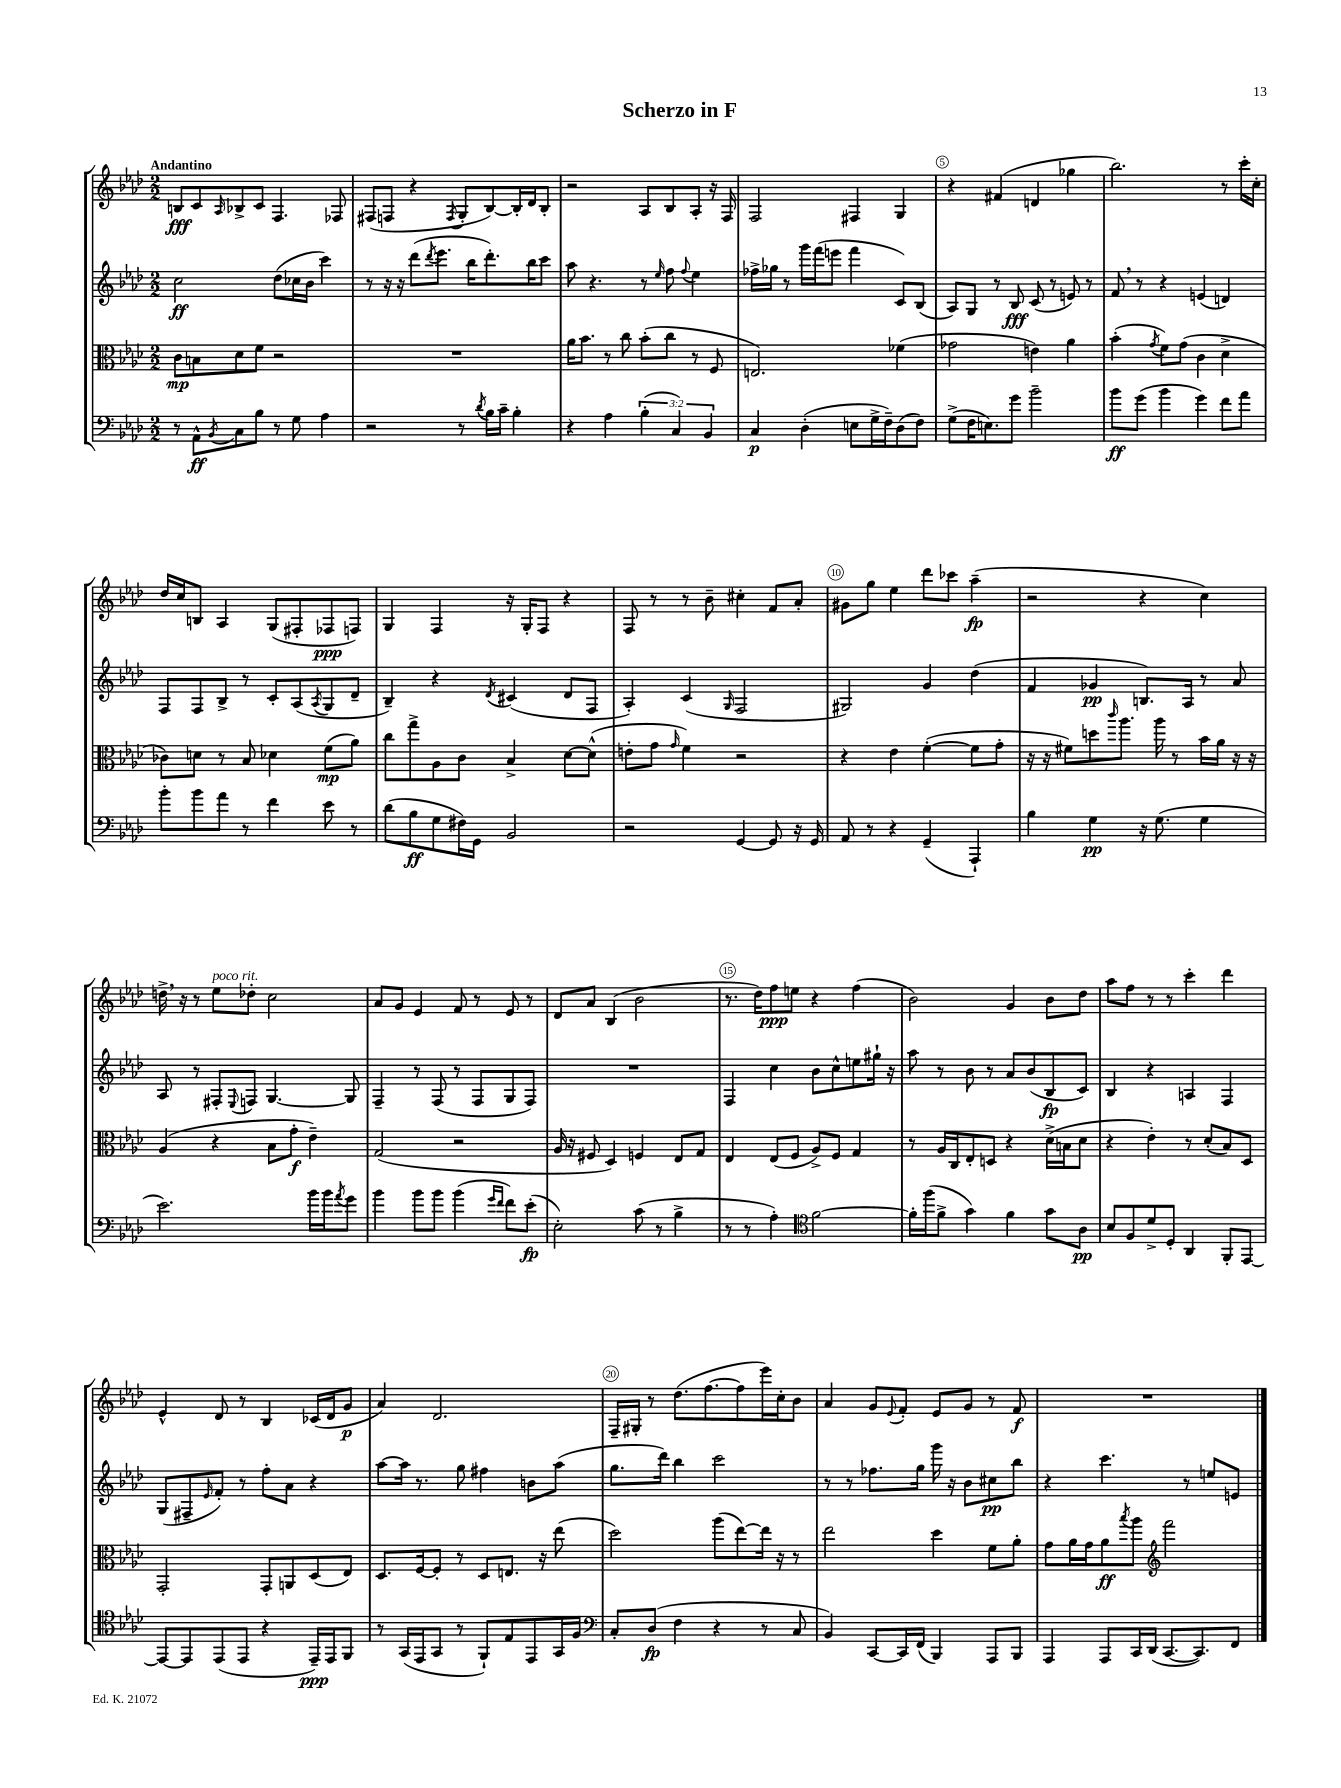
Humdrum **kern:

**kern	**kern	**kern	**kern
*staff4	*staff3	*staff2	*staff1
*clefF4	*clefC3	*clefG2	*clefG2
*k[b-e-a-d-]	*k[b-e-a-d-]	*k[b-e-a-d-]	*k[b-e-a-d-]
*M2/2	*M2/2	*M2/2	*M2/2
8r	8c	2cc	8B
8AA-^^	8B	.	8c
8qBB-	.	.	16qqA-
8C	8d-	.	8B-^
8B-	8f	.	8c
8r	2r	(8dd-	4.F
8G	.	16cc-	.
.	.	16b-	.
4A-	.	4ccc)	.
.	.	.	8F-
=	=	=	=
2r	1r	8r	(8F#
.	.	16r	8F
.	.	16r	.
.	.	(8ddd-	4r
.	.	8qddd-	.
.	.	8.eee-	.
.	.	.	8qF
8r	.	.	8G'
.	.	16bb-	.
8qd-	.	.	.
16B-	.	8.ddd-')	[8B-)
16c~	.	.	.
4B-'	.	.	16B-']
.	.	16bb-	16d-
.	.	8ccc	8B-'
=	=	=	=
4r	16a-	8aa-	2r
.	8.b-	.	.
.	.	4.r	.
4A-	8r	.	.
.	8cc	.	.
(6B-'	(8b-'	8r	8A-
.	.	16qqee-	.
.	8cc	8ff	8B-
6C)	.	.	.
.	.	8qqff	.
.	8r	4ee-	8A-'
6BB-	.	.	.
.	8F	.	16r
.	.	.	16F
=	=	=	=
4C	2.E)	16ff-^	2F
.	.	16gg-	.
.	.	8r	.
(4D-'	.	16ggg	.
.	.	(16fff	.
.	.	8eee	.
8E	.	4fff	4F#
16G^	.	.	.
16F~)	.	.	.
(8D-	(4f-	8c)	4G
8F)	.	(8B-	.
=	=	=	=
(8G^	2g-	8A-)	4r
16F	.	8G	.
8.E)	.	.	.
.	.	8r	(4f#
8g	.	8B-	.
2b-~	4e)	(8c	4d
.	.	8r	.
.	4a-	8e)	4gg-
.	.	8r	.
=	=	=	=
8b-	(4b-'	8f	2.bb-)
(8g	.	8r	.
.	8qg	.	.
4b-	8f)	4r	.
.	(8g	.	.
4g)	4c	(4e	.
8f	4d-^	4d)	8r
8a-	.	.	16ccc'
.	.	.	16cc'
=	=	=	=
8b-'	8c-)	8F	16dd-
.	.	.	16cc
8b-	8d	8F	8B
8a-	8r	8B-^	4A-
8r	8B-	8r	.
4f	4d-	8c'	(8G
.	.	(8A-	8F#'
.	.	8qA-	.
8e-	(8f	8G	8F-
8r	8a-)	8d-~	8F)
=	=	=	=
(8d-	8cc	4B-~)	4G
8B-	8gg^	.	.
8G	8A-	4r	4F
16F#)	8c	.	.
16GG	.	.	.
.	.	8qd-	.
2BB-	4B-^	(4c#	16r
.	.	.	16G'
.	.	.	8F
.	[8d-	8d-	4r
.	(8d-^^]	8F	.
=	=	=	=
2r	8e'	4A-')	8F
.	8g	.	8r
.	16qqg	.	.
.	4f)	(4c	8r
.	.	.	8b-~
.	.	16qqG	.
[4GG	2r	2F	4cc#'
8GG]	.	.	8f
16r	.	.	8a-'
16GG	.	.	.
=	=	=	=
8AA-	4r	2G#)	8g#
8r	.	.	8gg
4r	4e-	.	4ee-
(4GG~	([4f'	4g	8ddd-
.	.	.	8ccc-
4AAA-`)	8f]	(4dd-	(4aa-~
.	8g'	.	.
=	=	=	=
4B-	16r	4f	2r
.	16r	.	.
.	8f#)	.	.
4G	8dd	4g-	.
.	16qqccc	.	.
.	8.aa-	.	.
16r	.	8.B)	4r
(8.G	16aa-	.	.
.	8r	.	.
.	.	16A-	.
4G	16b-	8r	4cc)
.	16a-	.	.
.	16r	8a-	.
.	16r	.	.
=	=	=	=
2.e-)	(4A-	8A-	16dd^
.	.	.	16r
.	.	8r	8r
.	4r	8F#'	8ee-
.	.	8qqE-	.
.	.	8F	8dd-'
.	8B-	[4.G	2cc
.	8g'	.	.
16b-	4e-~)	.	.
16b-	.	.	.
8qa-	.	.	.
8g	.	8G]	.
=	=	=	=
4b-	(2G	4F~	8a-
.	.	.	8g
8b-	.	8r	4e-
8b-	.	(8F	.
(4b-	2r	8r	8f
.	.	8F	8r
16qqg	.	.	.
16qqf	.	.	.
8f)	.	8G	8e-
(8e-'	.	8F)	8r
=	=	=	=
2E-')	16A-	1r	8d-
.	16r	.	.
.	8F#	.	8a-
.	4D-)	.	(4B-
(8c	4F	.	2b-
8r	.	.	.
4B-^	8E-	.	.
.	8G	.	.
=	=	=	=
8r	4E-	4F	8.r
8r	.	.	.
.	.	.	16dd-)
4A-')	(8E-	4cc	8ff
.	8F	.	8ee
*clefC4	*	*	*
[2f	8A-^)	8b-	4r
.	8F	8cc^^	.
.	4G	8ee	(4ff
.	.	16gg#`	.
.	.	16r	.
=	=	=	=
16f']	8r	8aa-	2b-)
(16ff	.	.	.
8f^	16A-	8r	.
.	16C	.	.
4g)	8E-'	8b-	.
.	8D	8r	.
4f	4r	8a-	4g
.	.	(8b-	.
8g	(16d-^	8B-	8b-
.	16B	.	.
8A-	8d-	8c)	8dd-
=	=	=	=
8B-	4r	4B-	8aa-
8F	.	.	8ff
8d-^	4e-')	4r	8r
8D-'	.	.	8r
4AA-	8r	4A	4ccc'
.	(8d-'	.	.
8FF'	8B-)	4F	4ddd-
[8EE-	8D-	.	.
=	=	=	=
8EE-_	2GG'	(8G	4e-^^
8EE-]	.	8F#~	.
.	.	16qqe-	.
(8EE-	.	8f')	8d-
8EE-	.	8r	8r
4r	8GG'	8ff'	4B-
.	8AA	8a-	.
16EE-~)	(8D-	4r	(16c-
16EE-	.	.	16d-
8FF	8E-)	.	8g
=	=	=	=
8r	8.D-	[8aa-	4a-)
(16GG	.	16aa-]	.
16EE-	[16F	8.r	.
8GG	8F']	.	2.d-
8r	8r	8gg	.
8FF`)	8D-	4ff#	.
8E-	8.E	.	.
8EE-	.	8b	.
.	16r	.	.
16GG	(8ee-	(8aa-	.
16F	.	.	.
=	=	=	=
*clefF4	*	*	*
8C'	2dd-)	8.gg	16F~
.	.	.	16G#'
(8D-	.	.	8r
.	.	16ddd-)	.
4F	.	4bb-	(8.dd-
.	.	.	[8.ff
4r	(8aa-	2ccc	.
.	[8ee-)	.	8ff]
8r	16ee-]	.	16eee-)
.	16r	.	16cc'
8C	8r	.	8b-
=	=	=	=
4BB-)	2ee-	8r	4a-
.	.	8r	.
[8CC	.	8.ff-	8g
.	.	.	8qqe-
16CC]	.	.	8f'
(16FF	.	16gg	.
4BBB-)	4dd-	16ggg	8e-
.	.	16r	.
.	.	8b-	8g
8AAA-	8f	8cc#	8r
8BBB-	8a-'	8bb-	8f
=	=	=	=
4AAA-	8g	4r	1r
.	16a-	.	.
.	16g	.	.
8AAA-	8a-	4.ccc	.
.	8qbb-	.	.
16CC	8aa-	.	.
(16DD-	.	.	.
*	*clefG2	*	*
[8.CC	2fff	.	.
.	.	8r	.
8.CC])	.	.	.
.	.	8ee	.
8FF	.	8e	.
==	==	==	==
*-	*-	*-	*-
